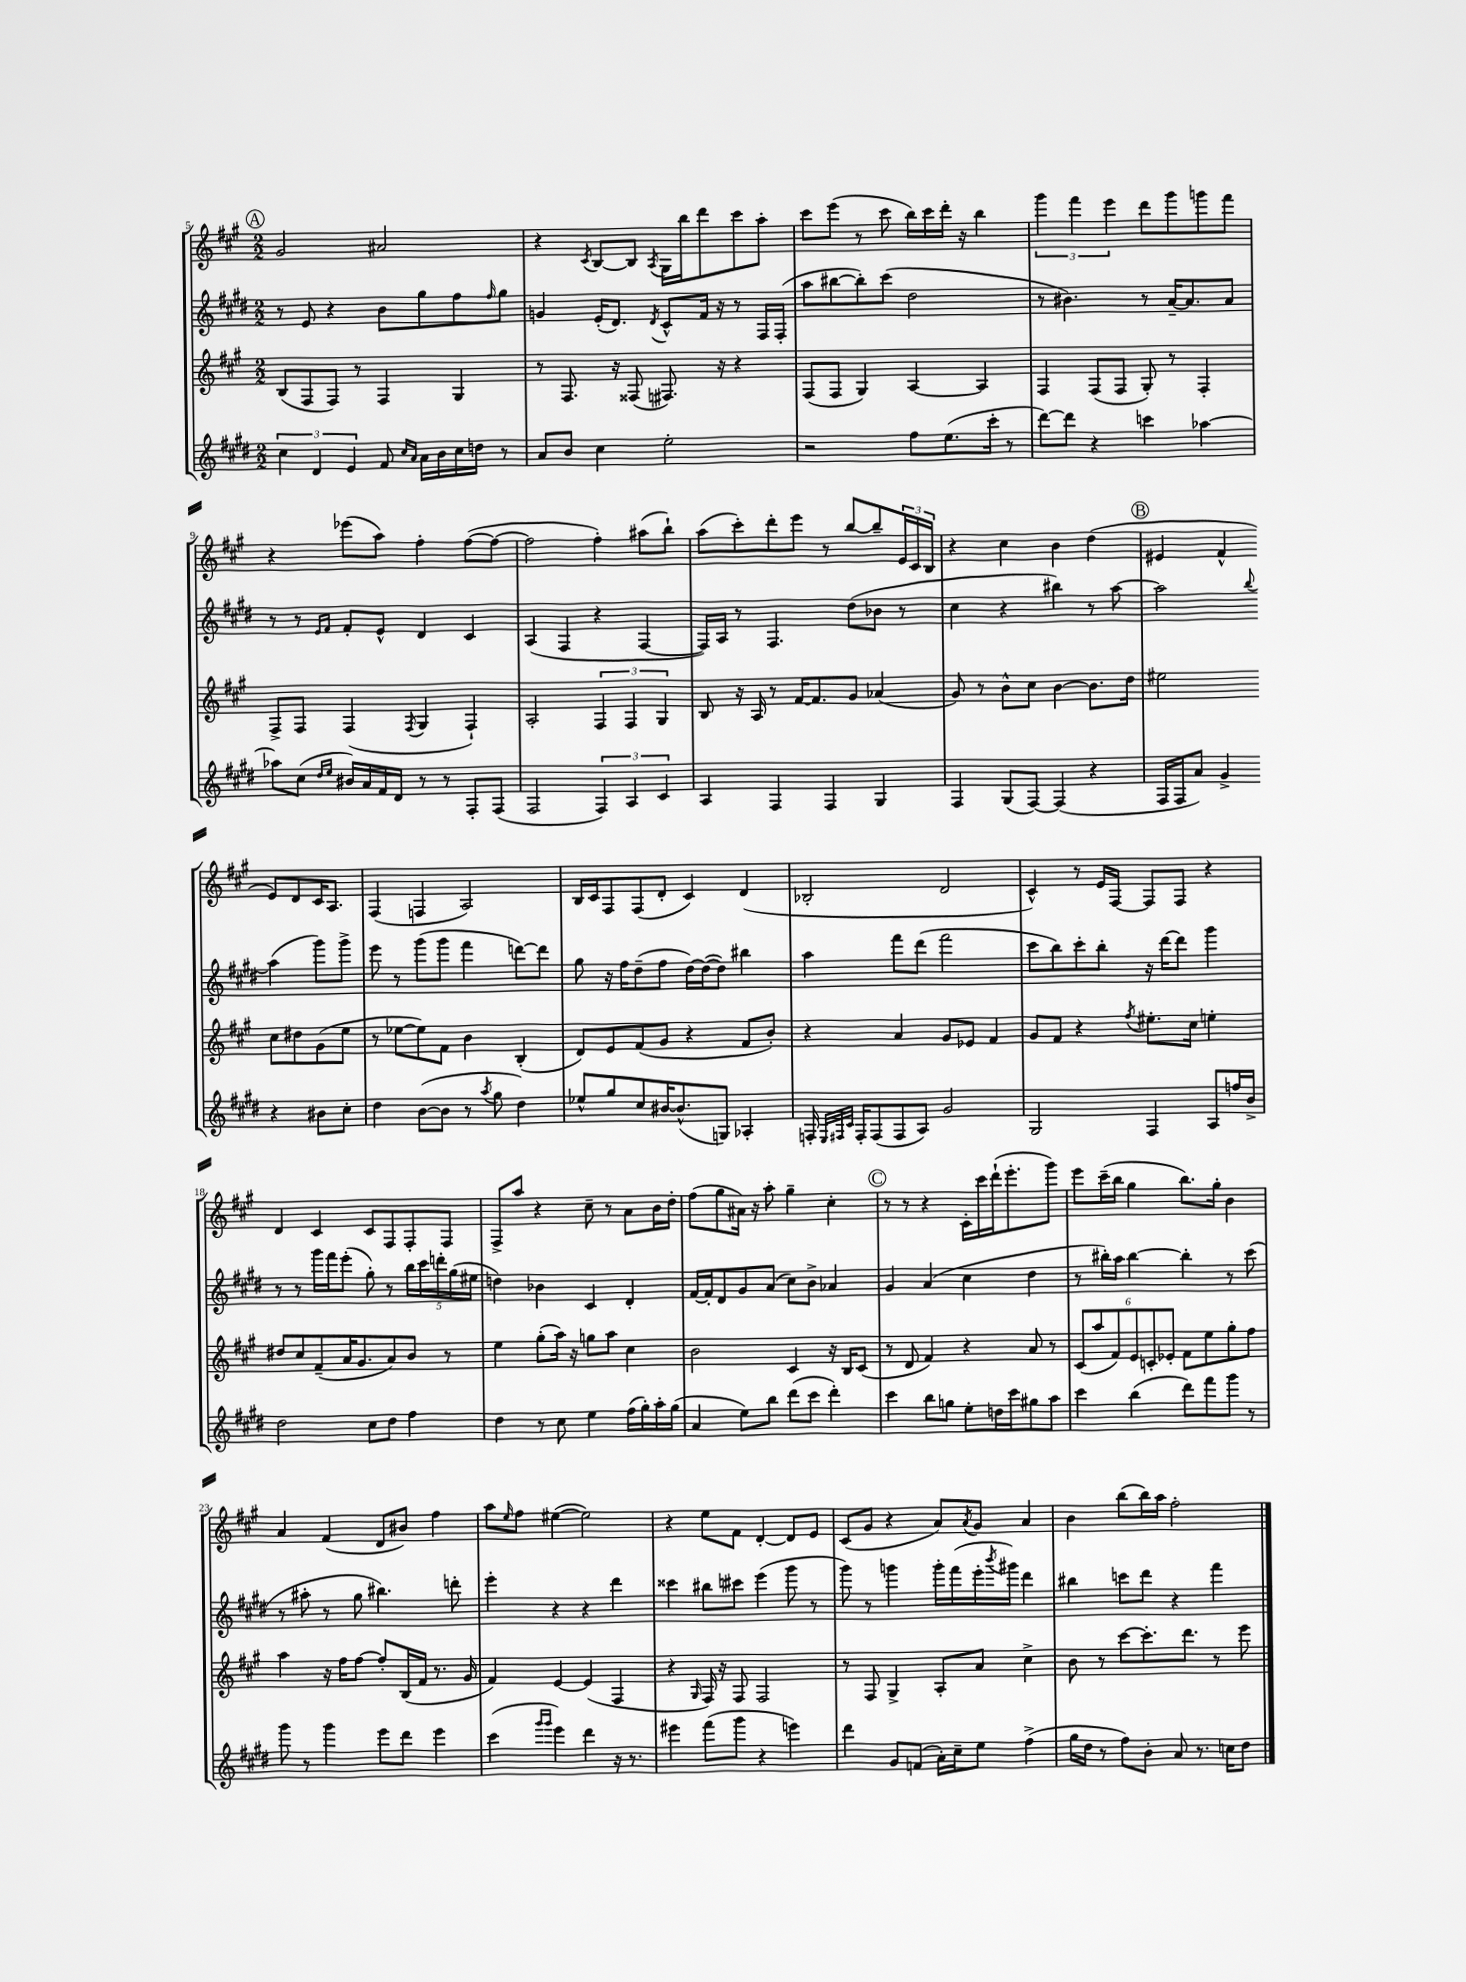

**kern	**kern	**kern	**kern
*staff4	*staff3	*staff2	*staff1
*clefG2	*clefG2	*clefG2	*clefG2
*k[f#c#g#d#]	*k[f#c#g#]	*k[f#c#g#d#]	*k[f#c#g#]
*M2/2	*M2/2	*M2/2	*M2/2
6cc#	(8B	8r	2g#
.	8F#	8e	.
6d#	.	.	.
.	8F#)	4r	.
6e	.	.	.
.	8r	.	.
8f#	4F#	8b	2a#
16qqcc#	.	.	.
16qqa	.	.	.
16a	.	8gg#	.
16b	.	.	.
16cc#	4G#	8ff#	.
16dd	.	.	.
.	.	16qqff#	.
8r	.	8gg#	.
=	=	=	=
8a	8r	4g	4r
8b	8.F#	.	.
.	.	.	8qc#
4cc#	.	(16e'	[8B
.	16r	8.d#)	.
.	(8F##	.	8B]
.	.	8qd#	8qA
2ee'	8.F#)	8c#^^	16G#
.	.	.	16bb
.	.	16f#	8ddd
.	16r	16r	.
.	4r	8r	8ccc#
.	.	16F#	8aa'
.	.	(16F#'	.
=	=	=	=
2r	(8F#	8aa	8ccc#
.	8F#	[8bb#	(8eee
.	4G#)	8bb#'])	8r
.	.	(8ccc#	8ccc#
8ff#	[4A	2dd#	16bb)
.	.	.	16ccc#
(8.ee	.	.	16ddd'
.	.	.	16r
.	4A]	.	4bb
16ccc#'	.	.	.
8r	.	.	.
=	=	=	=
[8ddd#)	4F#	8r	6ggg#
8ddd#]	.	4.b#)	.
.	.	.	6fff#
4r	(8F#	.	.
.	.	.	6eee
.	8F#	.	.
4ccc	8G#')	8r	8ddd
.	8r	[16a~	8ggg#
.	.	8.a]	.
[4aa-	4F#'	.	8ggg
.	.	8a	8fff#
=	=	=	=
8aa-]	8F#^	8r	4r
(8cc#	8F#	8r	.
16qqdd#	.	16qqe	.
16qqee	.	16qqf#	.
16b#)	(4F#	8f#'	(8eee-
16a	.	.	.
16f#	.	8e^^	8aa)
16d#	.	.	.
.	8qF#	.	.
8r	4G#	4d#	4ff#'
8r	.	.	.
8F#'	4F#`)	4c#	([8ff#
(8F#	.	.	8ff#_
=	=	=	=
2F#	2A'	(4A	2ff#]
.	.	4F#	.
6F#)	6F#	4r	4ff#')
6A	6F#	.	.
.	.	[4F#	(8aa#
6c#	6G#	.	.
.	.	.	8bb`)
=	=	=	=
4A	8B	16F#])	(8aa
.	.	16A	.
.	16r	8r	8ccc#')
.	16A	.	.
4F#	8r	4.F#	8ddd'
.	[16f#	.	8eee
.	8.f#]	.	.
4F#	.	.	8r
.	8g#	(8dd#	[8bb
4G#	(4a-	8b-	8bb~]
.	.	8r	24e
.	.	.	24c#
.	.	.	24B
=	=	=	=
4F#	8g#)	4cc#	4r
.	8r	.	.
(8G#	8b^^	4r	4cc#
[8F#)	8cc#	.	.
(4F#]	[4b	4bb#)	4b
4r	8.b]	8r	(4dd
.	.	[8aa	.
.	16dd	.	.
=	=	=	=
16F#	2ee#	2aa]	4e#
16F#	.	.	.
8a)	.	.	.
4g#^	.	.	4f#^^
.	.	8qqbb	.
4r	8cc#	(4aa	8e#)
.	8dd#	.	8d
8b#	(8g#	8ggg#)	16c#
.	.	.	8.A
8cc#'	8ee#	8ggg#^	.
=	=	=	=
4dd#	8r	8eee	(4F#
.	[8ee-	8r	.
([8b	8ee-])	(8ggg#	4F
8b]	8f#	8ggg#	.
8r	4b	4fff#	2A)
8qaa	.	.	.
8gg#	.	.	.
4dd#)	(4B'	[8ddd)	.
.	.	8ddd]	.
=	=	=	=
8ee-^^	8d)	8gg#	16B
.	.	.	16c#
8gg#	8e	16r	8F#
.	.	16ff#	.
8cc#	(8f#	(8dd#~	(8F#
[16b#	8g#	8ff#	8d'
(8.b#^^]	.	.	.
.	4r	[16dd#)	4c#)
.	.	(16dd#_	.
8G)	.	8dd#])	.
4A-'	8f#	4bb#	(4d
.	8b')	.	.
=	=	=	=
16F'	4r	4aa	2B-'
32qqE	.	.	.
32qqF#	.	.	.
32qqc#	.	.	.
16F#'	.	.	.
(8F#	.	.	.
8F#	4a	8fff#	.
8A)	.	(8ddd#	.
2g#	8g#	2fff#	2d
.	8e-	.	.
.	4f#	.	.
=	=	=	=
2G#	8g#	8ccc#	4c#^^)
.	8f#	8bb)	.
.	4r	8ccc#'	8r
.	.	8bb'	16e
.	.	.	[16F#
.	8qff#	.	.
4F#	8.ee#'	16r	8F#]
.	.	[16ddd#	.
.	.	8ddd#]	8F#
.	16cc#	.	.
8A	4ee'	4ggg#	4r
16ff	.	.	.
16b^	.	.	.
=	=	=	=
2dd#	8dd#	8r	4d
.	8cc#	8r	.
.	(8f#~	16ggg#	4c#
.	.	16fff#	.
.	16a	(8eee'	.
.	8.g#	.	.
8cc#	.	8gg#')	8c#
8dd#	8a)	8r	8F#
4ff#	8b	20bb	8F#'
.	.	20ccc#	.
.	.	20ddd'	.
.	8r	.	8F#
.	.	(20gg#	.
.	.	20ee#	.
=	=	=	=
4dd#	4ee	4dd)	8F#^
.	.	.	8aa
8r	(8gg#'	4b-	4r
8cc#	16aa)	.	.
.	16r	.	.
4ee	8gg	4c#	8cc#~
.	8aa	.	8r
(16ff#	4cc#	4d#'	8a
16gg#')	.	.	.
16aa'	.	.	16b
(16gg#	.	.	16dd'
=	=	=	=
4a	2b	[16f#	(8ff#
.	.	16f#']	.
.	.	8d#	8gg#
8ee)	.	8g#	16a#)
.	.	.	16r
8bb	.	(8a	8aa'
(8ddd#	4c#	8cc#)	4gg#~
8ccc#	.	8b^	.
4ddd#')	16r	4a-	4cc#'
.	16B	.	.
.	(8c#	.	.
=	=	=	=
4ccc#	8r	4g#	8r
.	8d	.	8r
8bb	4f#)	(4a	4r
8gg	.	.	.
8ee'	4r	4cc#	16c#'
.	.	.	16ccc#
16dd	.	.	(16ddd`
16ccc#	.	.	8.eee'
8gg#	8a	4dd#	.
8aa	8r	.	8ggg#)
=	=	=	=
4ccc#	(12c#	8r	8eee
.	12aa	.	.
.	.	16bb#')	(16ccc#~
.	12f#)	.	.
.	.	16aa	16bb
(4bb	12e	[4bb#	4gg#
.	12c'	.	.
.	12e-'	.	.
8ddd#)	8f#	4bb#']	8.bb)
8fff#	8ee	.	.
.	.	.	16gg#'
8ggg#	8gg#'	8r	4b
8r	8ff#	(8ccc#	.
=	=	=	=
8ggg#	4aa	8r	4a
8r	.	8aa#'	.
4ggg#	16r	8r	(4f#
.	16ff#	.	.
.	[8ff#	8gg#	.
8eee	8ff#']	4.bb#)	8d
8ddd#	(16B	.	8b#)
.	16f#	.	.
4eee	8.r	.	4ff#
.	.	8ddd'	.
.	16g#	.	.
=	=	=	=
(4ccc#	4f#)	4eee'	8aa
.	.	.	16qqee
.	.	.	8ff#
16qqggg#	.	.	.
16qqggg#	.	.	.
4eee)	[4e	4r	([4ee#
4ddd#	(4e]	4r	2ee#])
16r	4F#	4ddd#	.
8.r	.	.	.
=	=	=	=
4eee#	4r	4ccc##	4r
.	16qqG#	.	.
(8fff#	16F#)	8bb#	8ee
.	16r	.	.
8ggg#	8F#	8ccc#	8f#
4r	2F#	(4eee	[4d'
4eee)	.	8ggg#	8d]
.	.	8r	8e
=	=	=	=
4ddd#	8r	8ggg#)	(8c#
.	8F#	8r	8g#
8g#	4G#^	4ggg	4r
(8f	.	.	.
16a')	8A'	16ggg'	8a)
16cc#~	.	(16fff#	.
.	.	.	8qa
8ee	8a	16eee'	8g#
.	.	8qbbb	.
.	.	16ggg#)	.
(4ff#^	4cc#^	4ddd#	4a
=	=	=	=
16gg#	8b	4bb#	4b
16dd#	.	.	.
8r	8r	.	.
8ff#)	[8ccc#	8ccc	(8bb
8b'	8.ccc#']	8ddd#	16bb)
.	.	.	16aa
8a	.	4r	2ff#'
.	8.ddd	.	.
8.r	.	.	.
.	8r	4fff#	.
16cc	.	.	.
8dd#	8eee	.	.
==	==	==	==
*-	*-	*-	*-
